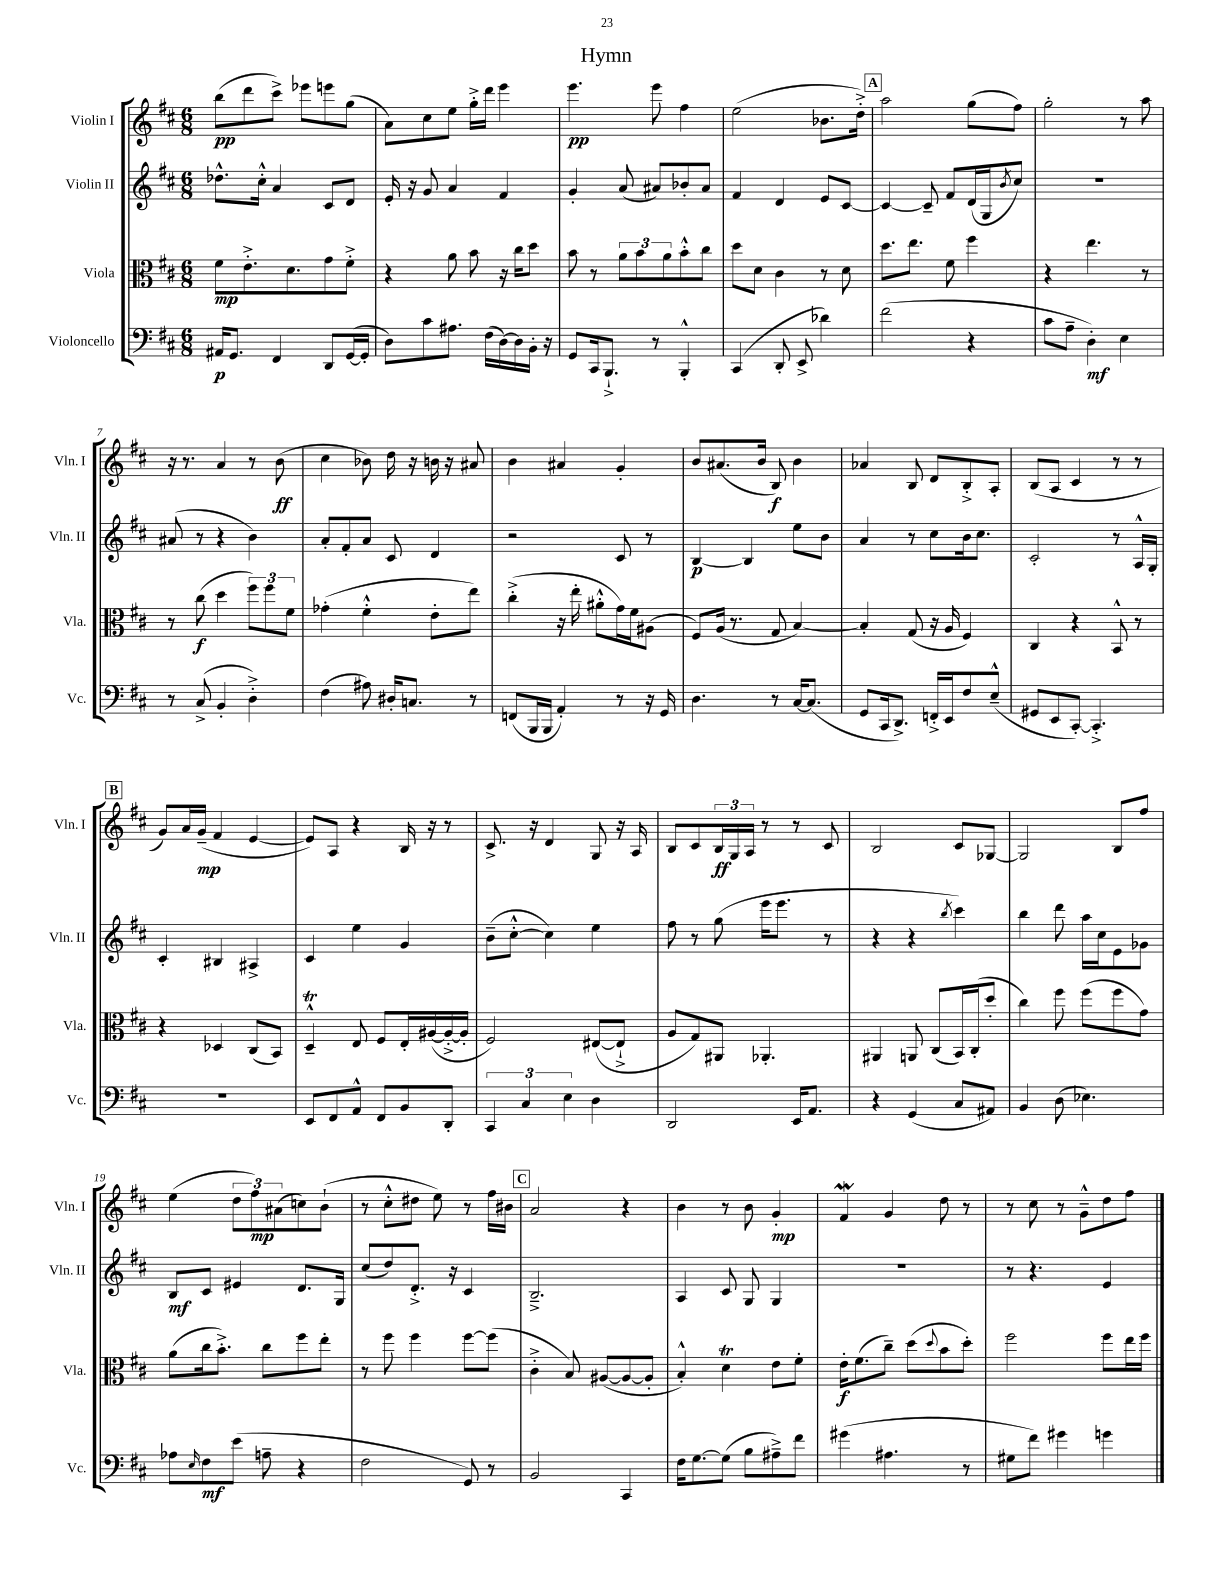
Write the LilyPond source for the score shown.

\header { title = "Hymn" }
<<
\new StaffGroup <<
\new Staff = "s0" \with { instrumentName = "Violin I" shortInstrumentName = "Vln. I" } {
    \clef treble \key d \major \numericTimeSignature \time 6/8
    b''8\pp( d'''8 cis'''8->) ees'''8 e'''8 g''8( |
    a'8) cis''8 e''8 g''16-.-> d'''16 e'''4 |
    e'''4.\pp e'''8 fis''4 |
    e''2( bes'8. d''16-.->) |
    \mark \markup { \box "A" } a''2 g''8( fis''8) |
    g''2-. r8 a''8 |
    r16 r8. a'4 r8 b'8\ff( |
    cis''4 bes'8) d''16 r16 b'16 r16 ais'8 |
    b'4 ais'4 g'4-. |
    b'8 ais'8.( b'16 b8\f) b'4 |
    aes'4 b8 d'8 b8-.-> a8-. |
    b8( a8 cis'4 r8 r8 |
    \mark \markup { \box "B" } g'8) a'16 g'16--\mp( fis'4 e'4~ |
    e'8) a8 r4 b16 r16 r8 |
    cis'8.-> r16 d'4 g8 r16 a16 |
    b8 cis'8 \tuplet 3/2 { b16\ff g16 a16 } r8 r8 cis'8 |
    b2 cis'8 ges8~ |
    ges2 b8 fis''8 |
    e''4( \tuplet 3/2 { d''8 fis''8\mp) ais'8( } c''8) b'8-!( |
    r8 cis''8-.-^ dis''8 e''8) r8 fis''16 bis'16 |
    \mark \markup { \box "C" } a'2 r4 |
    b'4 r8 b'8 g'4-.\mp |
    fis'4\mordent g'4 d''8 r8 |
    r8 cis''8 r8 g'8---^ d''8 fis''8 \bar "|." |
}
\new Staff = "s1" \with { instrumentName = "Violin II" shortInstrumentName = "Vln. II" } {
    \clef treble \key d \major \numericTimeSignature \time 6/8
    des''8.-^ cis''16-.-^ a'4 cis'8 d'8 |
    e'16-. r16 g'8 a'4 fis'4 |
    g'4-. a'8( ais'8) bes'8-. ais'8 |
    fis'4 d'4 e'8 cis'8~ |
    \mark \markup { \box "A" } cis'4~ cis'8-- fis'8 d'16( g16 \acciaccatura { b'8 } cis''8) |
    R2. |
    ais'8( r8 r4 b'4) |
    a'8-. fis'8-. a'8 cis'8 d'4 |
    r2 cis'8 r8 |
    b4~\p b4 e''8 b'8 |
    a'4 r8 cis''8 b'16 cis''8. |
    cis'2-. r8 a16-^ g16-. |
    \mark \markup { \box "B" } cis'4-. bis4 ais4-> |
    cis'4 e''4 g'4 |
    b'8--( cis''8~-.-^ cis''4) e''4 |
    fis''8 r8 g''8( e'''16 e'''8. r8 |
    r4 r4 \acciaccatura { b''8 } cis'''4) |
    b''4 d'''8 a''16 cis''16 e'8 ges'8 |
    b8\mf cis'8 eis'4 d'8. g16 |
    cis''8( d''8) d'8.-.-> r16 cis'4 |
    \mark \markup { \box "C" } b2.---> |
    a4 cis'8 g8 g4 |
    R2. |
    r8 r4. e'4 \bar "|." |
}
\new Staff = "s2" \with { instrumentName = "Viola" shortInstrumentName = "Vla." } {
    \clef alto \key d \major \numericTimeSignature \time 6/8
    fis'8\mp e'8.-.-> d'8. g'8 fis'8-.-> |
    r4 a'8 b'8 r16 cis''16 d''8 |
    b'8 r8 \tuplet 3/2 { a'8 b'8 a'8 } b'8-.-^ cis''8 |
    d''8 d'8 cis'4 r8 d'8 |
    \mark \markup { \box "A" } d''8. e''8. fis'8 fis''4 |
    r4 e''4. r8 |
    r8 cis''8\f( d''4 \tuplet 3/2 { fis''8) fis''8 fis'8 } |
    ges'4-.( fis'4-.-^ e'8-. e''8) |
    cis''4-.->( r16 e''16-. ais'8-.-^ g'16) fis'16 ais8( |
    fis8) a16( r8. g8 b4~) |
    b4-. g8( r16 a16 fis4) |
    cis4 r4 b,8-^ r8 |
    \mark \markup { \box "B" } r4 des4 cis8( b,8) |
    d4---^\trill e8 fis8 e16-. ais16~( ais16~-.-> ais16-. |
    fis2) eis8~( eis8-!-> |
    a8 g8) ais,8 aes,4.-. |
    ais,4 a,8 cis8( b,16) cis16-.( d''8-. |
    cis''4) fis''8 fis''8( fis''8 g'8) |
    a'8( cis''16 b'8.-.->) cis''8 fis''8 e''8-. |
    r8 fis''8 fis''4 fis''8~ fis''8( |
    \mark \markup { \box "C" } cis'4-.-> b8) ais8~( ais8~ ais8-. |
    b4-.-^) d'4\trill e'8 fis'8-. |
    e'16-.\f fis'8.( cis''8--) d''8( \appoggiatura { d''8 } b'8 d''8-.) |
    fis''2 fis''8 e''16 fis''16 \bar "|." |
}
\new Staff = "s3" \with { instrumentName = "Violoncello" shortInstrumentName = "Vc." } {
    \clef bass \key d \major \numericTimeSignature \time 6/8
    ais,16\p g,8. fis,4 d,8 g,16~( g,16-. |
    d8) cis'8 ais8. fis16( d16~) d16 b,16-. r16 |
    g,8 cis,16 b,,8.-!-> r8 b,,4-.-^ |
    cis,4( d,8-. e,8-> des'4) |
    \mark \markup { \box "A" } fis'2( r4 |
    cis'8 a8-- d4-.\mf) e4 |
    r8 cis8->( b,4-. d4-.->) |
    fis4( ais8) dis16-. c8. r8 |
    f,8( b,,16 b,,16 a,4-.) r8 r16 g,16 |
    d4. r8 cis16~ cis8.( |
    g,8 cis,16 d,8.->) f,16-.-> e,16 fis8 e8---^( |
    gis,8 e,8 cis,8~-.) cis,4.-.-> |
    \mark \markup { \box "B" } R2. |
    e,8 fis,8 a,8-^ fis,8 b,8 d,8-. |
    \tuplet 3/2 { cis,4 cis4 e4 } d4 |
    d,2 e,16 a,8. |
    r4 g,4( cis8 ais,8) |
    b,4 d8( ees4.) |
    aes8 \grace { e16 } fis8\mf e'8( a8-- r4 |
    fis2 g,8) r8 |
    \mark \markup { \box "C" } b,2 cis,4 |
    fis16 g8.~ g8( b8 ais8--->) fis'8 |
    gis'4( ais4. r8 |
    gis8 fis'8) gis'4 g'4 \bar "|." |
}
>>
>>
